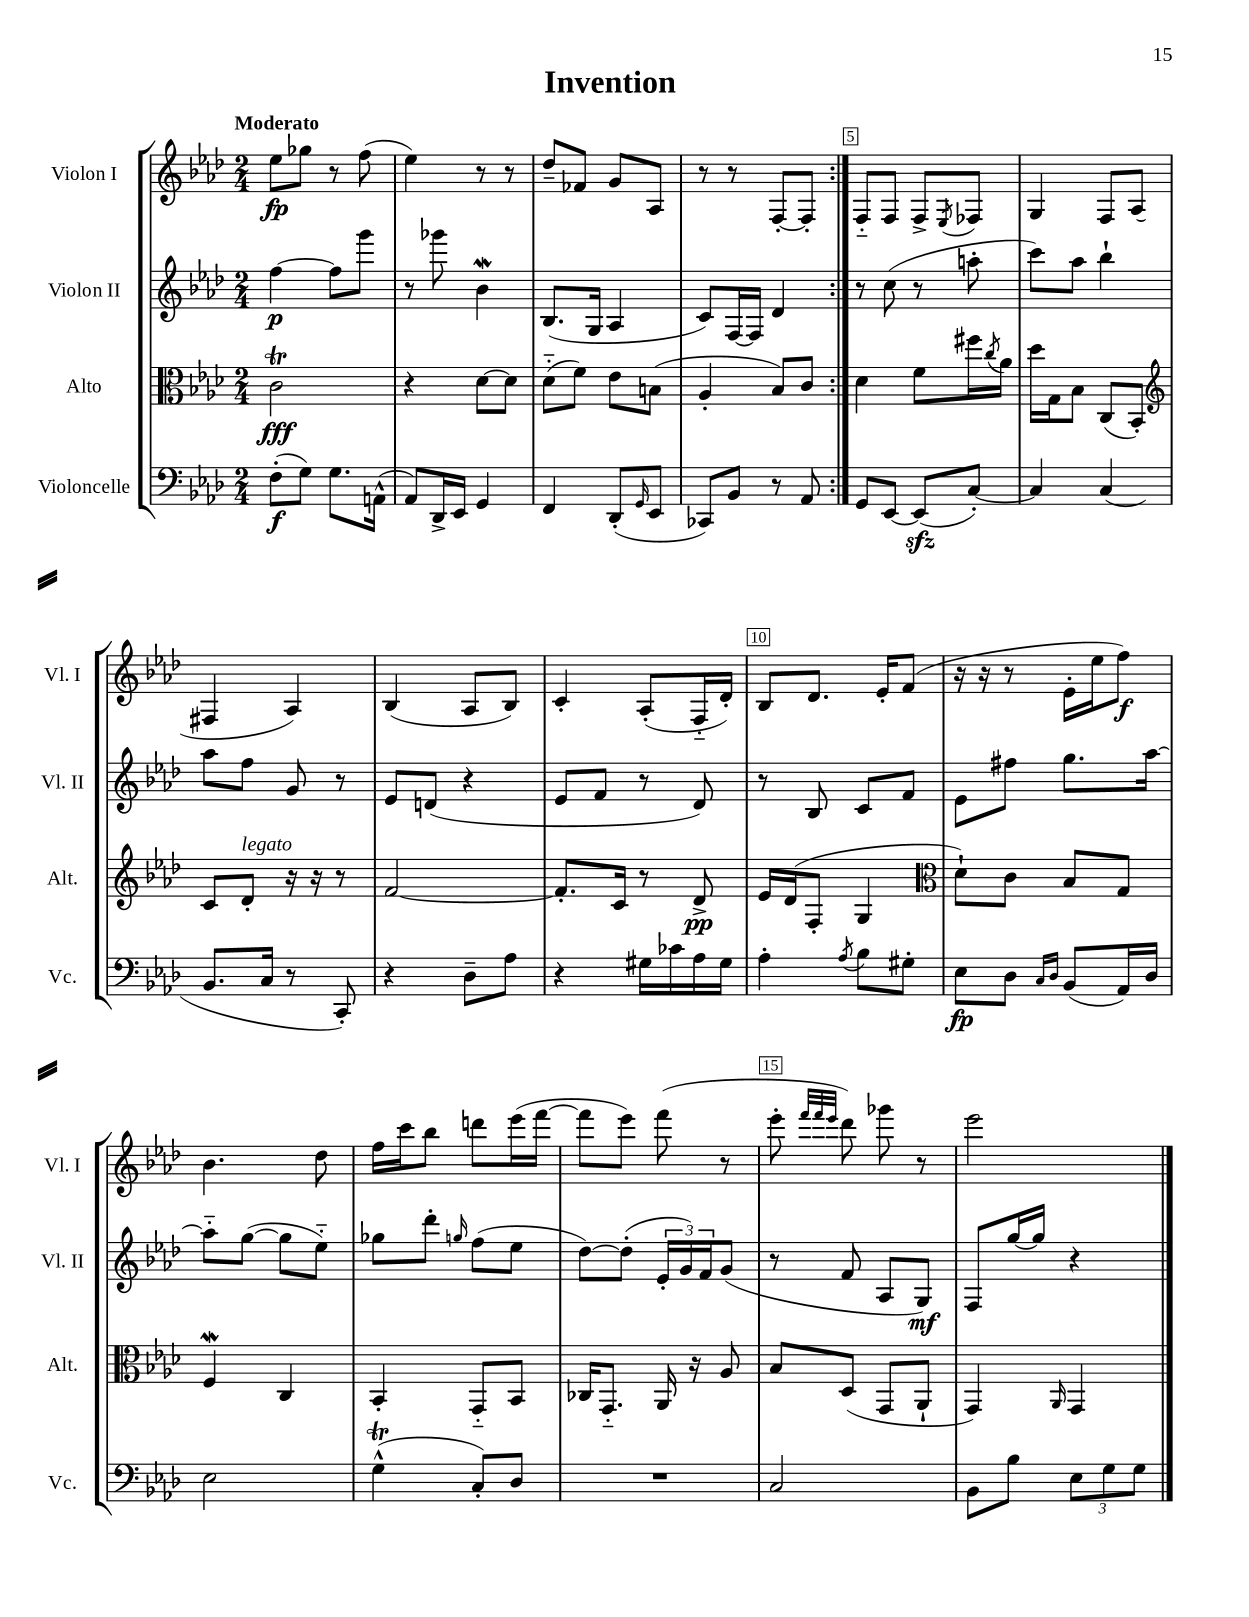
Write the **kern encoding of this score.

**kern	**dynam	**kern	**dynam	**kern	**dynam	**kern	**dynam
*part4	*part4	*part3	*part3	*part2	*part2	*part1	*part1
*staff4	*staff4	*staff3	*staff3	*staff2	*staff2	*staff1	*staff1
*I"Violoncelle	*	*I"Alto	*	*I"Violon II	*	*I"Violon I	*
*I'Vc.	*	*I'Alt.	*	*I'Vl. II	*	*I'Vl. I	*
*clefF4	*	*clefC3	*	*clefG2	*	*clefG2	*
*k[b-e-a-d-]	*	*k[b-e-a-d-]	*	*k[b-e-a-d-]	*	*k[b-e-a-d-]	*
*M2/4	*	*M2/4	*	*M2/4	*	*M2/4	*
=1	=1	=1	=1	=1	=1	=1	=1
!	!	!	!	!	!	!LO:TX:a:B:t=Moderato	!
(8F'\L	f	2ct\	fff	[4ff\	p	8ee-\L	fp
8G\J)	.	.	.	.	.	8gg-X\J	.
8.G\L	.	.	.	8ff\L]	.	8r	.
.	.	.	.	8ggg\J	.	(8ff\	.
(16AAn^^\Jk	.	.	.	.	.	.	.
=2	=2	=2	=2	=2	=2	=2	=2
8AA-/L)	.	4r	.	8r	.	4ee-\)	.
16DD-^/L	.	.	.	8ggg-X\	.	.	.
16EE-/JJ	.	.	.	.	.	.	.
4GG/	.	[8d-\L	.	4b-W\	.	8r	.
.	.	8d-\J]	.	.	.	8r	.
=3	=3	=3	=3	=3	=3	=3	=3
4FF/	.	(8d-\L	.	(8.B-/L	.	8dd-~/L	.
.	.	8f\J)	.	.	.	8f-X/J	.
.	.	.	.	16G/Jk	.	.	.
(8DD-'/L	.	8e-\L	.	4A-/	.	8g/L	.
16qqGG/	.	.	.	.	.	.	.
8EE-/J	.	(8Bn\J	.	.	.	8A-/J	.
=4	=4	=4	=4	=4	=4	=4	=4
8CC-X/L)	.	4A-'/	.	8c/L)	.	8r	.
8BB-/J	.	.	.	[16F/L	.	8r	.
.	.	.	.	16F/JJ]	.	.	.
8r	.	8B-/L)	.	4d-/	.	[8F'/L	.
8AA-/	.	8c/J	.	.	.	8F'/J]	.
=5:|!	=5:|!	=5:|!	=5:|!	=5:|!	=5:|!	=5:|!	=5:|!
8GG/L	.	4d-\	.	8r	.	8F/L	.
[8EE-/J	.	.	.	(8cc\	.	8F/J	.
(8EE-zz/L]	.	8f\L	.	8r	.	8F^/L	.
.	.	.	.	.	.	8qE-/	.
[8C'/J)	.	16ff#X\L	.	8aan'\	.	8F-X/J	.
.	.	8qcc/	.	.	.	.	.
.	.	16a-\JJ	.	.	.	.	.
=6	=6	=6	=6	=6	=6	=6	=6
4C/]	.	16dd-\LL	.	8ccc\L)	.	4G/	.
.	.	16G\J	.	.	.	.	.
.	.	8B-\J	.	8aa-\J	.	.	.
(4C/	.	(8C/L	.	4bb-`\	.	8F/L	.
.	.	8BB-'/J)	.	.	.	(8A-/J	.
!!LO:LB:g=z
=7	=7	=7	=7	=7	=7	=7	=7
*	*	*clefG2	*	*	*	*	*
8.BB-/L	.	8c/L	.	8aa-\L	.	4F#X/	.
!	!	!LO:TX:a:i:t=legato	!	!	!	!	!
.	.	8d-'/J	.	8ff\J	.	.	.
16C/Jk	.	.	.	.	.	.	.
8r	.	16r	.	8g/	.	4A-/)	.
.	.	16r	.	.	.	.	.
8CC'/)	.	8r	.	8r	.	.	.
=8	=8	=8	=8	=8	=8	=8	=8
4r	.	[2f/	.	8e-/L	.	(4B-/	.
.	.	.	.	(8dn/J	.	.	.
8D-~\L	.	.	.	4r	.	8A-/L	.
8A-\J	.	.	.	.	.	8B-/J)	.
=9	=9	=9	=9	=9	=9	=9	=9
4r	.	8.f'/L]	.	8e-/L	.	4c'/	.
.	.	.	.	8f/J	.	.	.
.	.	16c/Jk	.	.	.	.	.
16G#X\LL	.	8r	.	8r	.	(8A-'/L	.
16c-X\	.	.	.	.	.	.	.
16A-\	.	8d-^/	pp	8d-/)	.	16F/L	.
16G#\JJ	.	.	.	.	.	16d-'/JJ)	.
=10	=10	=10	=10	=10	=10	=10	=10
4A-'\	.	16e-/LL	.	8r	.	8B-/L	.
.	.	(16d-/J	.	.	.	.	.
.	.	8F'/J	.	8B-/	.	8.d-/J	.
8qA-/	.	.	.	.	.	.	.
8B-\L	.	4G/	.	8c/L	.	.	.
.	.	.	.	.	.	16e-'/KL	.
8G#X'\J	.	.	.	8f/J	.	(8f/J	.
=11	=11	=11	=11	=11	=11	=11	=11
*	*	*clefC3	*	*	*	*	*
8E-\L	fp	8d-`\L)	.	8e-\L	.	16r	.
.	.	.	.	.	.	16r	.
8D-\J	.	8c\J	.	8ff#X\J	.	8r	.
16qqC/LL	.	.	.	.	.	.	.
16qqD-/JJ	.	.	.	.	.	.	.
(8BB-/L	.	8B-/L	.	8.gg\L	.	16e-'\LL	.
.	.	.	.	.	.	16ee-\J	.
16AA-/L)	.	8G/J	.	.	.	8ff\J)	f
16D-/JJ	.	.	.	[16aa-\Jk	.	.	.
!!LO:LB:g=z
=12	=12	=12	=12	=12	=12	=12	=12
2E-\	.	4FW/	.	8aa-\L]	.	4.b-\	.
.	.	.	.	([8gg\J	.	.	.
.	.	4C/	.	8gg\L]	.	.	.
.	.	.	.	8ee-\J)	.	8dd-\	.
=13	=13	=13	=13	=13	=13	=13	=13
(4Gt^^\	.	4BB-'/	.	8gg-X\L	.	16ff\LL	.
.	.	.	.	.	.	16ccc\J	.
.	.	.	.	8ddd-'\J	.	8bb-\J	.
.	.	.	.	16qqggn/	.	.	.
8C'/L)	.	8GG/L	.	(8ff\L	.	8dddn\L	.
8D-/J	.	8BB-/J	.	8ee-\J	.	(16eee-\L	.
.	.	.	.	.	.	[16fff\JJ	.
=14	=14	=14	=14	=14	=14	=14	=14
2r	.	16C-X/KL	.	[8dd-\L)	.	8fff\L]	.
.	.	8.GG/J	.	.	.	.	.
.	.	.	.	(8dd-'\J]	.	8eee-\J)	.
.	.	16AA-/	.	24e-'/LL	.	(8fff\	.
.	.	.	.	24g/)	.	.	.
.	.	16r	.	.	.	.	.
.	.	.	.	24f/J	.	.	.
.	.	8A-/	.	(8g/J	.	8r	.
=15	=15	=15	=15	=15	=15	=15	=15
2C/	.	8B-/L	.	8r	.	8eee-'\	.
.	.	.	.	.	.	32qqfff/LLL	.
.	.	.	.	.	.	32qqfff/	.
.	.	.	.	.	.	32qqeee-/JJJ	.
.	.	(8D-/J	.	8f/	.	8ddd-\)	.
.	.	8GG/L	.	8A-/L	.	8ggg-X\	.
.	.	8AA-`/J	.	8G/J)	mf	8r	.
=16	=16	=16	=16	=16	=16	=16	=16
8BB-\L	.	4GG/)	.	8F/L	.	2eee-\	.
8B-\J	.	.	.	[16gg/L	.	.	.
.	.	.	.	16gg/JJ]	.	.	.
.	.	16qqAA-/	.	.	.	.	.
12E-\L	.	4GG/	.	4r	.	.	.
12G\	.	.	.	.	.	.	.
12G\J	.	.	.	.	.	.	.
==	==	==	==	==	==	==	==
*-	*-	*-	*-	*-	*-	*-	*-
